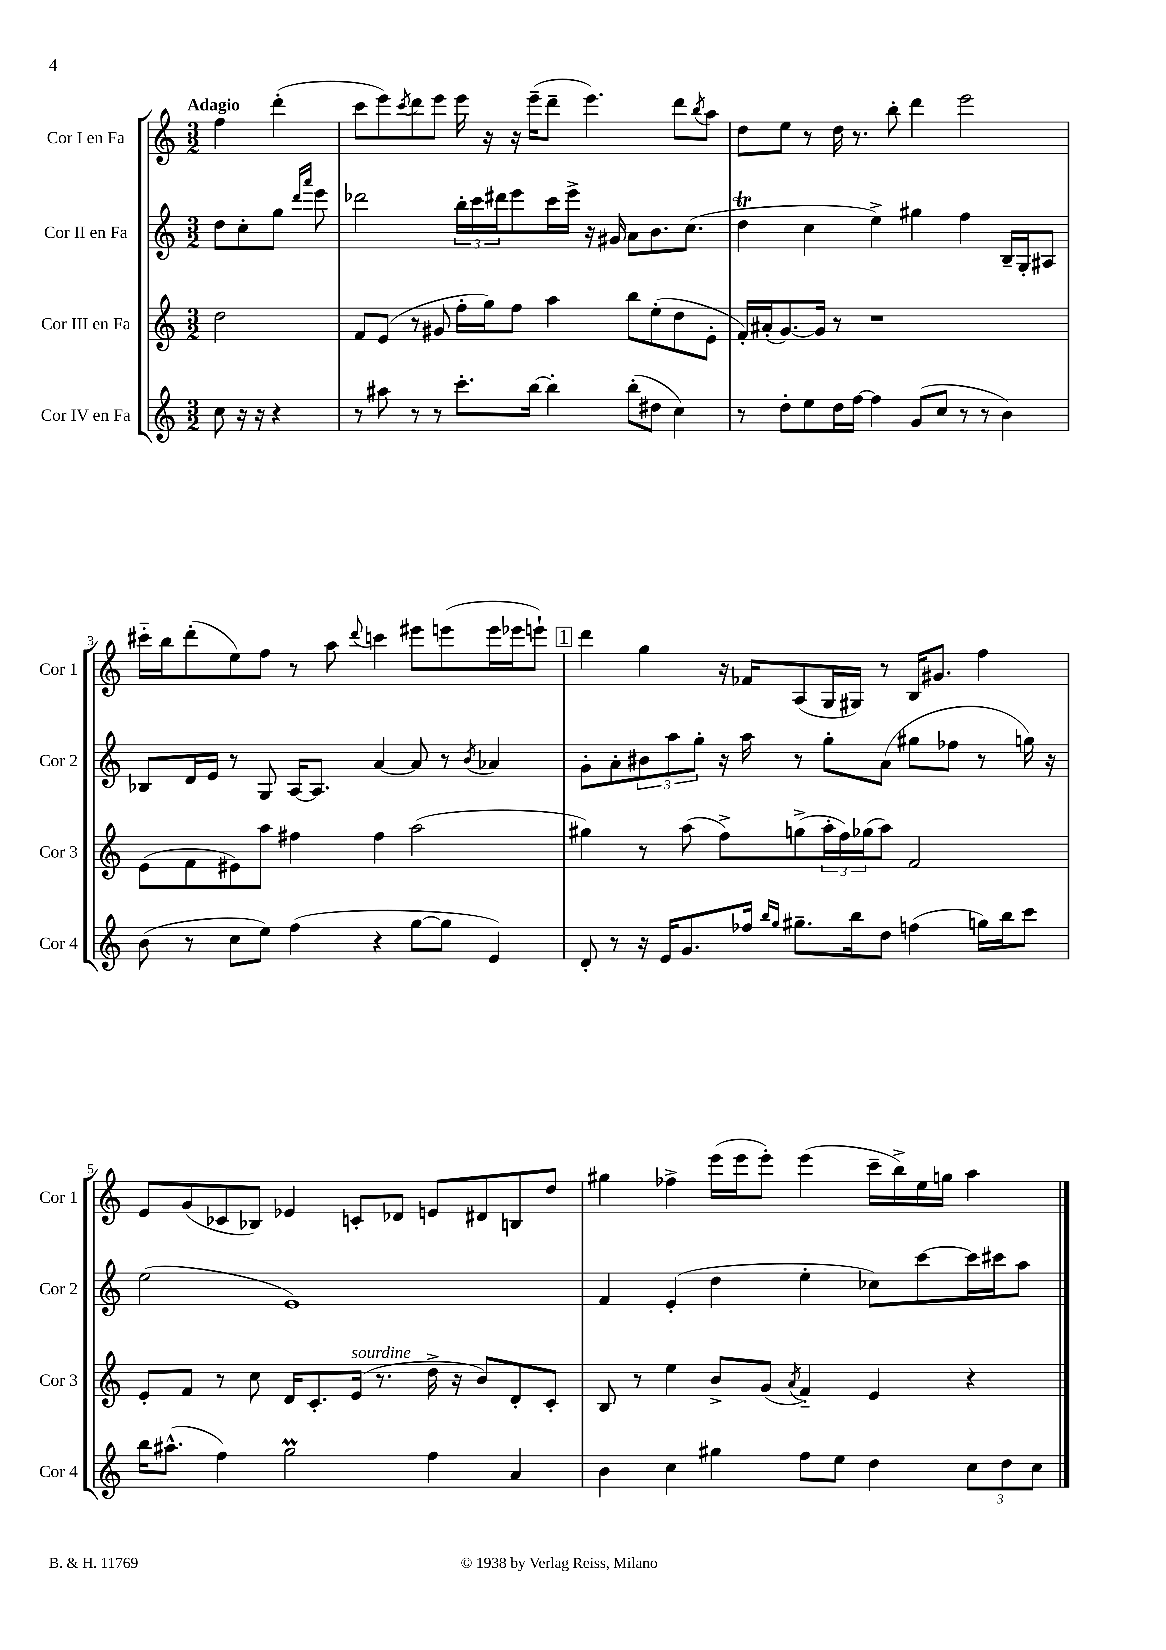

**kern	**kern	**kern	**kern
*staff4	*staff3	*staff2	*staff1
*clefG2	*clefG2	*clefG2	*clefG2
*k[]	*k[]	*k[]	*k[]
*M3/2	*M3/2	*M3/2	*M3/2
8cc\	2dd\	8dd\L	4ff\
16r	.	8cc'\	.
16r	.	.	.
4r	.	8gg\J	(4ddd'\
.	.	16qqddd/LL	.
.	.	16qqaaa/JJ	.
.	.	8eee\	.
=	=	=	=
8r	8f/L	2ddd-\	8ccc\L
8aa#\	(8e/J	.	8eee\)
.	.	.	8qccc/
8r	8r	.	8ddd\
8r	8g#/	.	8eee\J
8.ccc'\L	16ff'\LL	24bb'\LL	16eee\
.	.	24ccc\	.
.	16gg\J)	.	16r
.	.	24ddd#\J	.
.	8ff\J	8eee\	16r
[16bb\Jk	.	.	(16eee~\LK
4bb'\]	4aa\	16ccc\L	8ddd~\J
.	.	16eee^\JJ	.
.	.	16r	4.eee\)
.	.	16g#/	.
(8bb'\L	8bb\L	8a\L	.
8dd#\J	(8ee'\	8.b\	.
4cc\)	8dd\	.	8ddd\L
.	.	(8.cc\J	.
.	.	.	8qbb/
.	8e'\J	.	8aa\J
=	=	=	=
8r	16f'/LL)	4dd\	8dd\L
.	(16a#'/J	.	.
8dd'\L	[8.g/)	.	8ee\J
8ee\	.	4cc\	8r
.	16g/]Jk	.	.
16dd\L	8r	.	16dd\
[16ff\JJ	.	.	8.r
4ff\]	1r	4ee^\)	.
.	.	.	8bb'\
(8g/L	.	4gg#\	4ddd\
8cc/J	.	.	.
8r	.	4ff\	2eee\
8r	.	.	.
4b\)	.	16B~/LL	.
.	.	16G'/J	.
.	.	8A#/J	.
=	=	=	=
(8b\	(8e\L	8B-/L	16ccc#'~\LL
.	.	.	16bb\J
8r	8f\	16d/L	(8ddd'\
.	.	16e/JJ	.
8cc\L	8e#\)	8r	8ee\)
8ee\J)	8aa\J	8G/	8ff\J
(4ff\	4ff#\	[16A/LK	8r
.	.	8.A/]J	.
.	.	.	8aa\
.	.	.	8qqddd/
4r	4ff#\	[4a/	4ccc\
[8gg\L	(2aa\	8a/]	8eee#\L
8gg\]J	.	8r	(8eee\
.	.	8qb/	.
4e/)	.	4a-/	16eee\L
.	.	.	16eee-\J
.	.	.	8eee`\J)
=	=	=	=
8d'/	4gg#\)	8g'\L	4ddd\
8r	.	8a'\	.
16r	8r	12b#\	4gg\
16e/LK	.	.	.
.	.	12aa\	.
8.g/	(8aa\	.	.
.	.	12gg'\J	.
.	8ff^\L)	16r	16r
16ff-/Jk	.	16aa\	16f-/LK
16qqbb/LL	.	.	.
16qqgg/JJ	.	.	.
8.gg#~\L	(8gg^\	8r	(8A/
.	24aa'\L	8gg'\L	16G/L
.	24ff\)	.	.
16bb\k	.	.	16G#/JJ)
.	(24gg-\J	.	.
8dd\J	8aa\J)	(8a\J	8r
(4ff\	2f/	8gg#\L	16B/LK
.	.	.	8.g#/J
.	.	8ff-\J	.
16gg\LL)	.	8r	4ff\
16bb\J	.	.	.
8ccc\J	.	16gg\)	.
.	.	16r	.
=	=	=	=
16bb\LK	8e'/L	(2ee\	8e/L
(8.aa#^^\J	.	.	.
.	8f/J	.	(8g/
4ff\)	8r	.	8c-/
.	8cc\	.	8B-/J)
2gg\	16d/LK	1e)	4e-/
.	8.c'/	.	.
.	(16e/Jk	.	8c'/L
.	8.r	.	.
.	.	.	8d-/J
4ff\	16dd^\	.	8e/L
.	16r	.	.
.	8b/L)	.	8d#/
4a/	8d'/	.	8B/
.	8c'/J	.	8dd/J
=	=	=	=
4b\	8B/	4f/	4gg#\
.	8r	.	.
4cc\	4ee\	(4e'/	4ff-^\
4gg#\	8b^/L	4dd\	(16eee\LL
.	.	.	16eee\J
.	(8g/J	.	8eee'\J)
.	8qa/	.	.
8ff\L	4f'~/)	4ee'\	(4eee\
8ee\J	.	.	.
4dd\	4e/	8cc-\L)	16ccc~\LL
.	.	.	16bb^\)
.	.	[8ccc\	16ee\
.	.	.	16gg\JJ
12cc\L	4r	16ccc\]L	4aa\
.	.	16ccc#\J	.
12dd\	.	.	.
.	.	8aa\J	.
12cc\J	.	.	.
==	==	==	==
*-	*-	*-	*-
